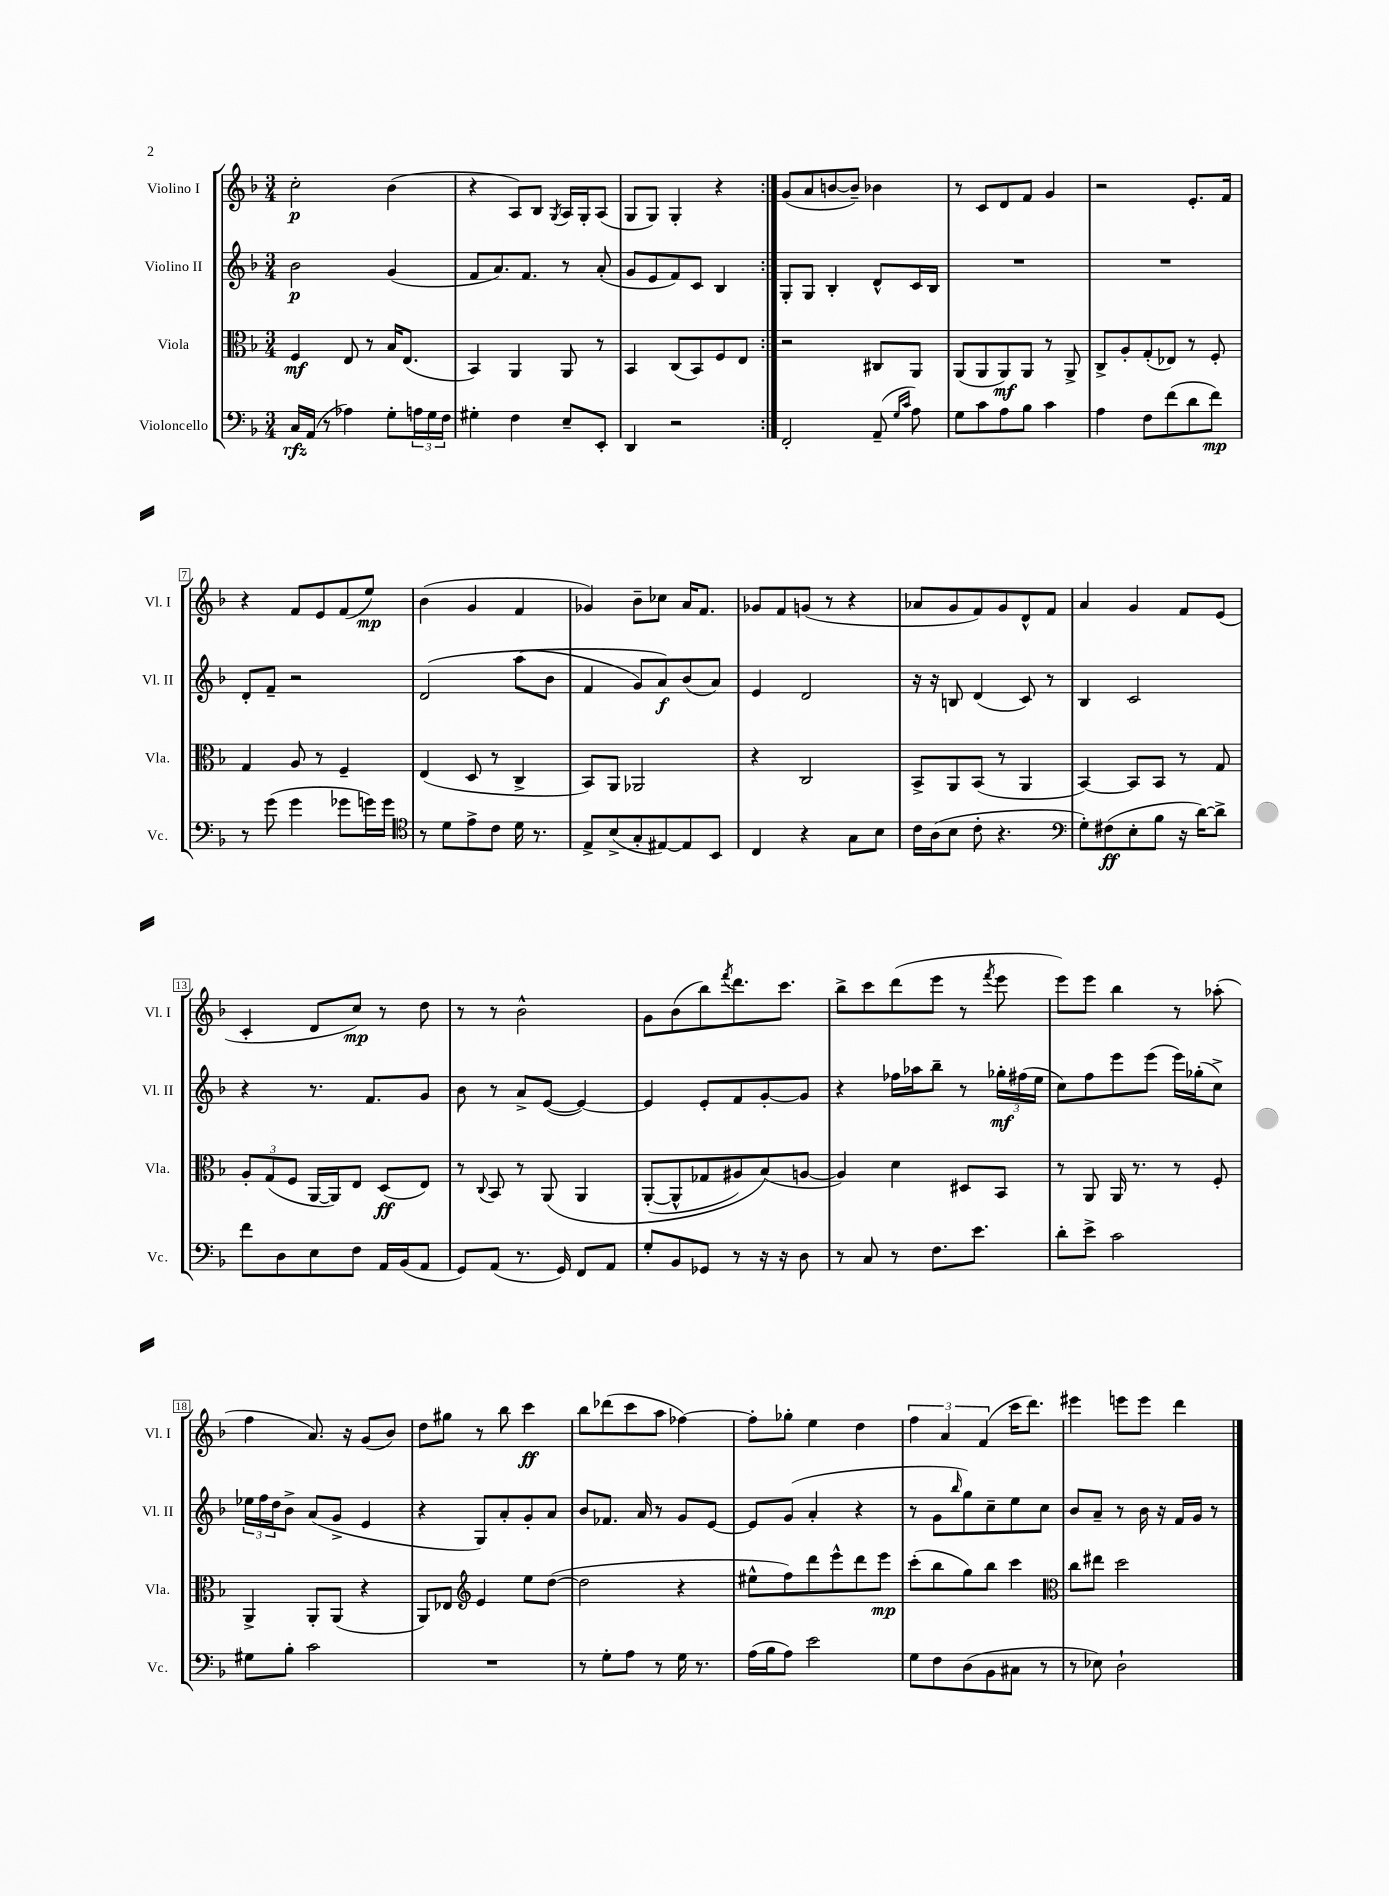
<<
\new StaffGroup <<
\new Staff = "s0" \with { instrumentName = "Violino I" shortInstrumentName = "Vl. I" } {
    \clef treble \key f \major \numericTimeSignature \time 3/4
    \repeat volta 2 { c''2-.\p bes'4( |
    r4 a8) bes8 \acciaccatura { g8 } a16 g16-. a8( |
    g8 g8) g4-. r4 | }
    g'8( a'8 b'8~ b'8--) bes'4 |
    r8 c'8 d'8 f'8 g'4 |
    r2 e'8.-. f'16 |
    r4 f'8 e'8 f'8( e''8\mp) |
    bes'4( g'4 f'4 |
    ges'4) bes'8-- ces''8 a'16 f'8. |
    ges'8 f'8 g'8( r8 r4 |
    aes'8 g'8 f'8) g'8 d'8-^ f'8 |
    a'4 g'4 f'8 e'8( |
    c'4-. d'8 c''8\mp) r8 d''8 |
    r8 r8 bes'2-^ |
    g'8 bes'8( bes''8) \acciaccatura { f'''8 } d'''8. c'''8. |
    bes''8-> c'''8 d'''8( e'''8 r8 \acciaccatura { f'''8 } e'''8 |
    e'''8) e'''8 bes''4 r8 aes''8-.( |
    f''4 a'8.) r16 g'8( bes'8) |
    d''8 gis''8 r8 bes''8 c'''4\ff |
    bes''8 des'''8( c'''8 a''8 fes''4~) |
    fes''8-. ges''8-. e''4 d''4 |
    \tuplet 3/2 { f''4 a'4 f'4( } c'''16 d'''8.) |
    eis'''4 e'''8 e'''8 d'''4 \bar "|." |
}
\new Staff = "s1" \with { instrumentName = "Violino II" shortInstrumentName = "Vl. II" } {
    \clef treble \key f \major \numericTimeSignature \time 3/4
    \repeat volta 2 { bes'2\p g'4( |
    f'8 a'8.) f'8. r8 a'8-.( |
    g'8 e'8 f'8) c'8 bes4 | }
    g8-. g8 bes4-. d'8-^ c'16 bes16 |
    R2. |
    R2. |
    d'8-. f'8-- r2 |
    d'2\( a''8( bes'8 |
    f'4 g'8) a'8\f\) bes'8( a'8) |
    e'4 d'2 |
    r16 r16 b8 d'4( c'8) r8 |
    bes4 c'2 |
    r4 r8. f'8. g'8 |
    bes'8 r8 a'8-> e'8~( e'4~) |
    e'4 e'8-. f'8 g'8~-. g'8 |
    r4 fes''16 aes''16 bes''8-- r8 \tuplet 3/2 { ges''16-.\mf fis''16( e''16 } |
    c''8) f''8 e'''8 e'''8( e'''16) ges''16-.( c''8->) |
    \tuplet 3/2 { ees''16 f''16 d''16 } bes'8-> a'8( g'8-> e'4 |
    r4 g8) a'8-. g'8-. a'8 |
    bes'8 fes'8. a'16 r8 g'8 e'8~ |
    e'8 g'8( a'4-. r4 |
    r8 g'8 \grace { bes''16 } g''8) c''8-- e''8 c''8 |
    bes'8 a'8-- r8 bes'16 r16 f'16 g'16 r8 \bar "|." |
}
\new Staff = "s2" \with { instrumentName = "Viola" shortInstrumentName = "Vla." } {
    \clef alto \key f \major \numericTimeSignature \time 3/4
    \repeat volta 2 { f4\mf e8 r8 bes16 e8.( |
    bes,4) a,4 a,8 r8 |
    bes,4 c8( bes,8) f8 e8 | }
    r2 cis8 a,8 |
    a,8( a,8 a,8\mf) a,8 r8 a,8-> |
    c8-> a8-. g8-.( ees8) r8 f8-. |
    g4 a8 r8 f4-- |
    e4( d8 r8 c4-> |
    bes,8) a,8 aes,2 |
    r4 c2 |
    bes,8-> a,8 bes,8( r8 a,4 |
    bes,4~) bes,8 bes,8 r8 g8 |
    \tuplet 3/2 { a8-. g8( f8 } a,16~ a,16) e8 d8\ff( e8) |
    r8 \appoggiatura { c8 } bes,8 r8 a,8\( a,4 |
    a,8~-.( a,8-^ ges8 ais8) bes8(\) a8~ |
    a4) d'4 dis8 bes,8 |
    r8 a,8 a,16 r8. r8 f8-. |
    a,4-> a,8-. a,8( r4 |
    a,8) ees8 \clef treble e'4 e''8 d''8~( |
    d''2 r4 |
    eis''8-^ f''8) d'''8 e'''8-^ d'''8 e'''8\mp |
    c'''8-.( bes''8 g''8) bes''8 c'''4 |
    \clef alto c''8 eis''8 d''2 \bar "|." |
}
\new Staff = "s3" \with { instrumentName = "Violoncello" shortInstrumentName = "Vc." } {
    \clef bass \key f \major \numericTimeSignature \time 3/4
    \repeat volta 2 { c16\rfz a,16( r8 aes4) g8-. \tuplet 3/2 { a16 g16 f16 } |
    gis4-. f4 e8-- e,8-. |
    d,4 r2 | }
    f,2-. a,8--( \grace { g16 c'16 } a8) |
    g8 c'8 a8 bes8 c'4 |
    a4 f8 f'8( d'8 f'8\mp) |
    r8 g'8( g'4 ges'8 g'16) g'16 |
    \clef tenor r8 d'8 e'8-> c'8 d'16 r8. |
    e8-> bes8->( g8-. eis8~) eis8 bes,8 |
    c4 r4 g8 bes8 |
    c'16 a16( bes8 c'8-. r4. |
    \clef bass g8-.) fis8\ff( e8-. bes8 r16 d'16~) d'8-> |
    f'8 d8 e8 f8 a,16 bes,16( a,8 |
    g,8) a,8( r8. g,16) f,8 a,8 |
    g8-. bes,8 ges,8 r8 r16 r16 d8 |
    r8 c8 r8 f8. e'8. |
    d'8-. e'8-> c'2 |
    gis8 bes8-. c'2 |
    R2. |
    r8 g8-. a8 r8 g16 r8. |
    a16( bes16 a8) e'2 |
    g8 f8 d8( bes,8 cis8 r8 |
    r8 ees8) d2-! \bar "|." |
}
>>
>>
\layout { \context { \Score \override BarNumber.stencil = #(make-stencil-boxer 0.1 0.3 ly:text-interface::print) } }
